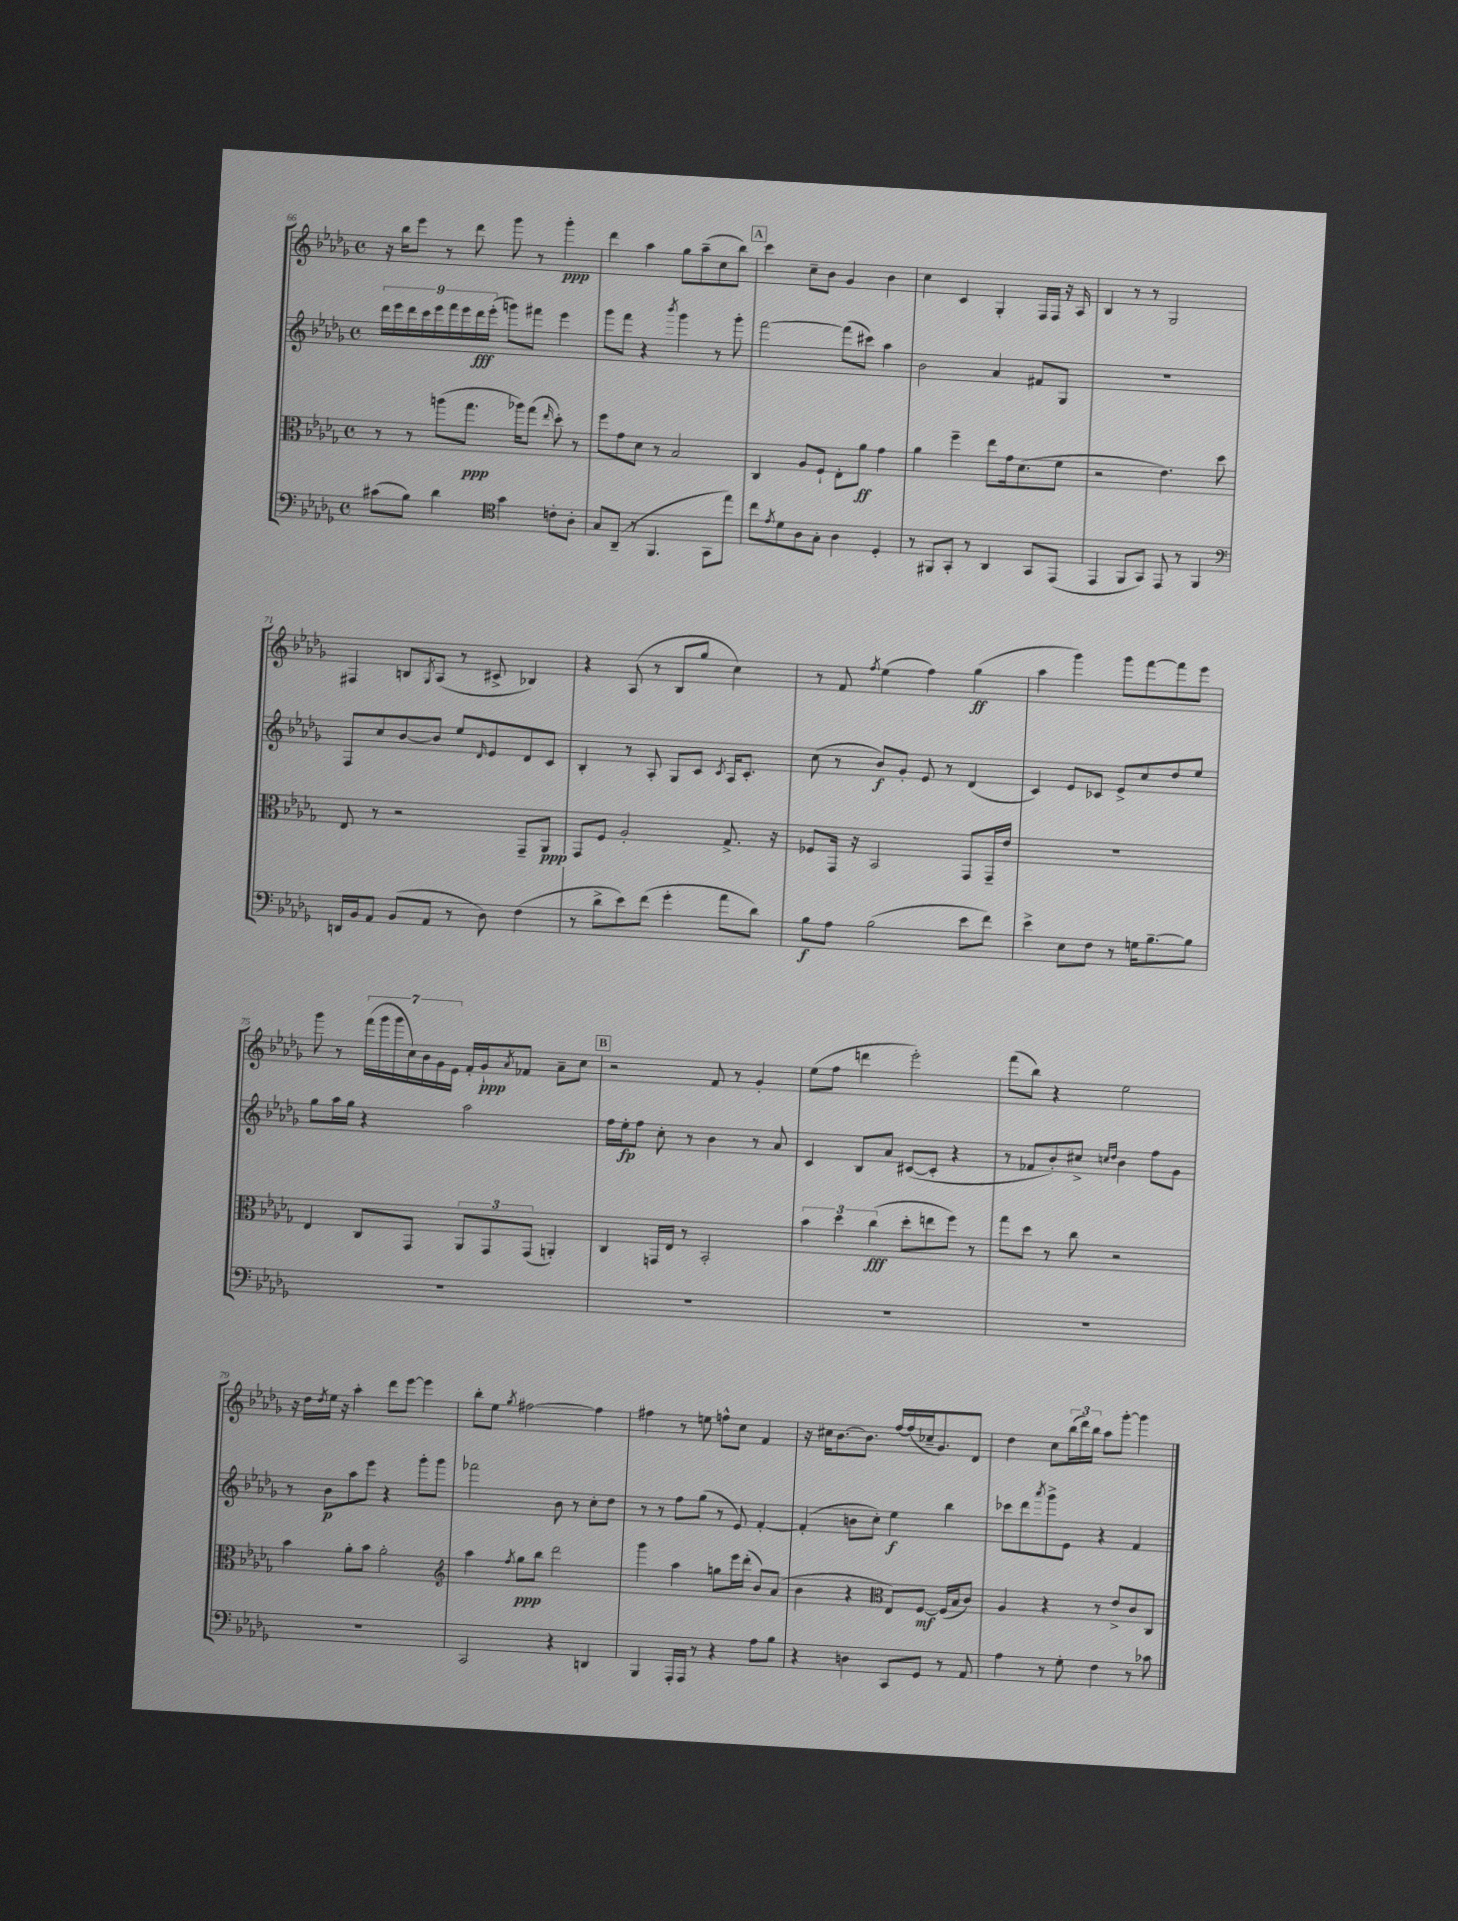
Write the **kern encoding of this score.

**kern	**kern	**kern	**kern
*staff4	*staff3	*staff2	*staff1
*clefF4	*clefC3	*clefG2	*clefG2
*k[b-e-a-d-g-]	*k[b-e-a-d-g-]	*k[b-e-a-d-g-]	*k[b-e-a-d-g-]
*M4/4	*M4/4	*M4/4	*M4/4
*met(c)	*met(c)	*met(c)	*met(c)
(8c#	8r	18ddd-	16r
.	.	18eee-	.
.	.	.	16bb-
.	.	18ddd-	.
8B-)	8r	.	8eee-
.	.	18ccc	.
.	.	18eee-	.
4d-	(8aa	.	8r
.	.	18fff	.
.	.	18eee-	.
.	8.gg-	.	8ddd-
.	.	18ddd-	.
.	.	(18eee-'	.
*clefC4	*	*	*
4g-	.	8ggg)	8ggg-
.	16aa-)	.	.
.	(8gg-	8fff#	8r
.	16qqee-	.	.
8c'	8dd-')	4eee-	4ggg-'
8A-'	8r	.	.
=	=	=	=
8G-	8ff	8ggg-	4ddd-
(8AA-~	8g-	8fff	.
8r	8d-	4r	4aa-
4.FF	8r	.	.
.	.	8qbbb-	.
.	2B-	4ggg-	8gg-
.	.	.	(8aa-~
8GG-	.	8r	8cc
8ee-)	.	8ggg-'	8bb-)
=	=	=	=
8cc	4C	[2fff	4ccc
8qe-	.	.	.
8d-	.	.	.
8A-	8A-	.	8cc~
8G-'	8F`	.	8b-
4A-	8E-'	(8fff]	4g-
.	8a-	8ccc#)	.
4D-'	4g-	4aa-	4b-
=	=	=	=
8r	4a-	2b-	4cc
8FF#	.	.	.
8GG-'	4ff~	.	4c
8r	.	.	.
4AA-	8ee-	4a-	4G-'
.	16g-	.	.
.	(8.d-	.	.
8GG-	.	8f#	16F
.	.	.	16F
(8EE-	8f	8G-	16r
.	.	.	16A-
=	=	=	=
4EE-	2r	1r	4B-
8FF	.	.	8r
8GG-)	.	.	8r
8EE-	4.e-)	.	2G-
8r	.	.	.
4FF	.	.	.
.	8dd-	.	.
=	=	=	=
*clefF4	*	*	*
16DD	8E-	8F	4F#
16BB-	.	.	.
8AA-	8r	8cc	.
(8BB-	2r	[8b-	8B
.	.	.	8qG-
8AA-	.	8b-]	(8A-
8r	.	8ee-	8r
.	.	16qqd-	.
8D-)	.	8e-	8c#^
(4F	8GG-~	8d-	4B-)
.	8AA-	8c	.
=	=	=	=
8r	8GG-	4B-'	4r
8d-^	8F	.	.
8e-)	2A-'	8r	(8A-
(8f	.	8A-'	8r
4g-'	.	8G-	8B-
.	.	8c	8gg-
.	.	8qc	.
8a-	8.G-^	16A-	4cc)
.	.	8.c'	.
8d-)	.	.	.
.	16r	.	.
=	=	=	=
8B-	8F-	(8cc	8r
8A-	16GG-	8r	8f
.	16r	.	.
.	.	.	8qff
(2B-	2BB-	8b-)	(4ee-
.	.	8g-'	.
.	.	8e-	4ff)
.	.	8r	.
8e-	8GG-	(4d-	(4gg-
8f)	16GG-~	.	.
.	16e-	.	.
=	=	=	=
4e-^	1r	4c)	4aa-
8E-	.	8e-	4ggg-)
8F	.	8c-	.
8r	.	8e-^	8ggg-
16G	.	8cc	[8fff
[8.B-~	.	.	.
.	.	8dd-	8fff]
8B-]	.	8ee-	8eee-
=	=	=	=
1r	4E-	8gg-	8ggg-
.	.	16aa-	8r
.	.	16gg-	.
.	8C	4r	(28fff
.	.	.	28ggg-
.	.	.	28ggg-
.	.	.	28cc)
.	8GG-	.	.
.	.	.	28b-
.	.	.	28g-
.	.	.	28e-
.	12AA-	2aa-	16f'
.	.	.	16g-`
.	12GG-	.	.
.	.	.	8qa-
.	.	.	8f-
.	(12GG-	.	.
.	4AA')	.	8a-~
.	.	.	8cc
=	=	=	=
1r	4C	16ff	2r
.	.	16ee-'	.
.	.	8ff	.
.	16GG	8cc'	.
.	16E-	.	.
.	8r	8r	.
.	2BB-'	4b-	8f
.	.	.	8r
.	.	8r	4g-'
.	.	8a-	.
=	=	=	=
1r	6b-	4c	(8ee-
.	.	.	8ff
.	6dd-	.	.
.	.	8B-	4ddd
.	(6cc	.	.
.	.	8a-	.
.	8dd-'	([8c#	2eee-')
.	8ee	8c#']	.
.	8ff)	4r	.
.	8r	.	.
=	=	=	=
1r	8gg-	8r	(8fff
.	8dd-	8f-	8bb-)
.	8r	8b-')	4r
.	8cc	8cc#^	.
.	.	16qqcc	.
.	.	16qqdd-	.
.	2r	4b-	2ee-
.	.	8ff	.
.	.	8g-	.
=	=	=	=
1r	4b-	8r	16r
.	.	.	16dd-
.	.	.	8qdd-
.	.	8b-	16ee-
.	.	.	16r
.	8a-'	8aa-	4aa-'
.	8b-	8eee-	.
.	2a-'	4r	8ddd-
.	.	.	[8eee-
.	.	8ggg-'	4eee-]
.	.	8ggg-	.
=	=	=	=
*	*clefG2	*	*
2CC	4aa-	2fff-	8bb-'
.	.	.	8ee-
.	8qff	.	8qgg-
.	8gg-	.	[2ff#
.	8bb-	.	.
4r	2ddd-	8b-	.
.	.	8r	.
4DD	.	8cc'	4ff#]
.	.	8dd-	.
=	=	=	=
4BBB-	4ggg-	8r	4ff#
.	.	8r	.
16AAA-'	4aa-	8ff	8r
16AAA-	.	.	.
8r	.	(8gg-	8ee
4r	8gg	8r	8ff^^
.	16eee-	8e-)	8cc
.	(16ddd-'	.	.
8A-	8b-)	[4f'	4f
8B-	(8a-	.	.
=	=	=	=
4r	4b-	(4f']	16r
.	.	.	16cc#
.	.	.	[8.b-
4D	4r	8b	.
.	.	.	8.b-]
.	.	8cc')	.
*	*clefC3	*	*
8CC	8E-)	4ee-	[16ff
.	.	.	(16ff]
8GG-	[8F	.	16cc-~
.	.	.	8.g-)
8r	(16F]	4bb-	.
.	16B-	.	.
8AA-	8c)	.	8d-
=	=	=	=
4A-	4A-	8ccc-	4dd-
.	.	8ddd-	.
.	.	8qaaa-	.
8r	4r	8ggg-^	8cc
8G-'	.	8e-	(24bb-
.	.	.	24ddd-)
.	.	.	24bb-
4F	8r	4r	8aa-
.	8e-^	.	[8ggg-'
8r	8c	4f	4ggg-]
8c-	8C	.	.
==	==	==	==
*-	*-	*-	*-
